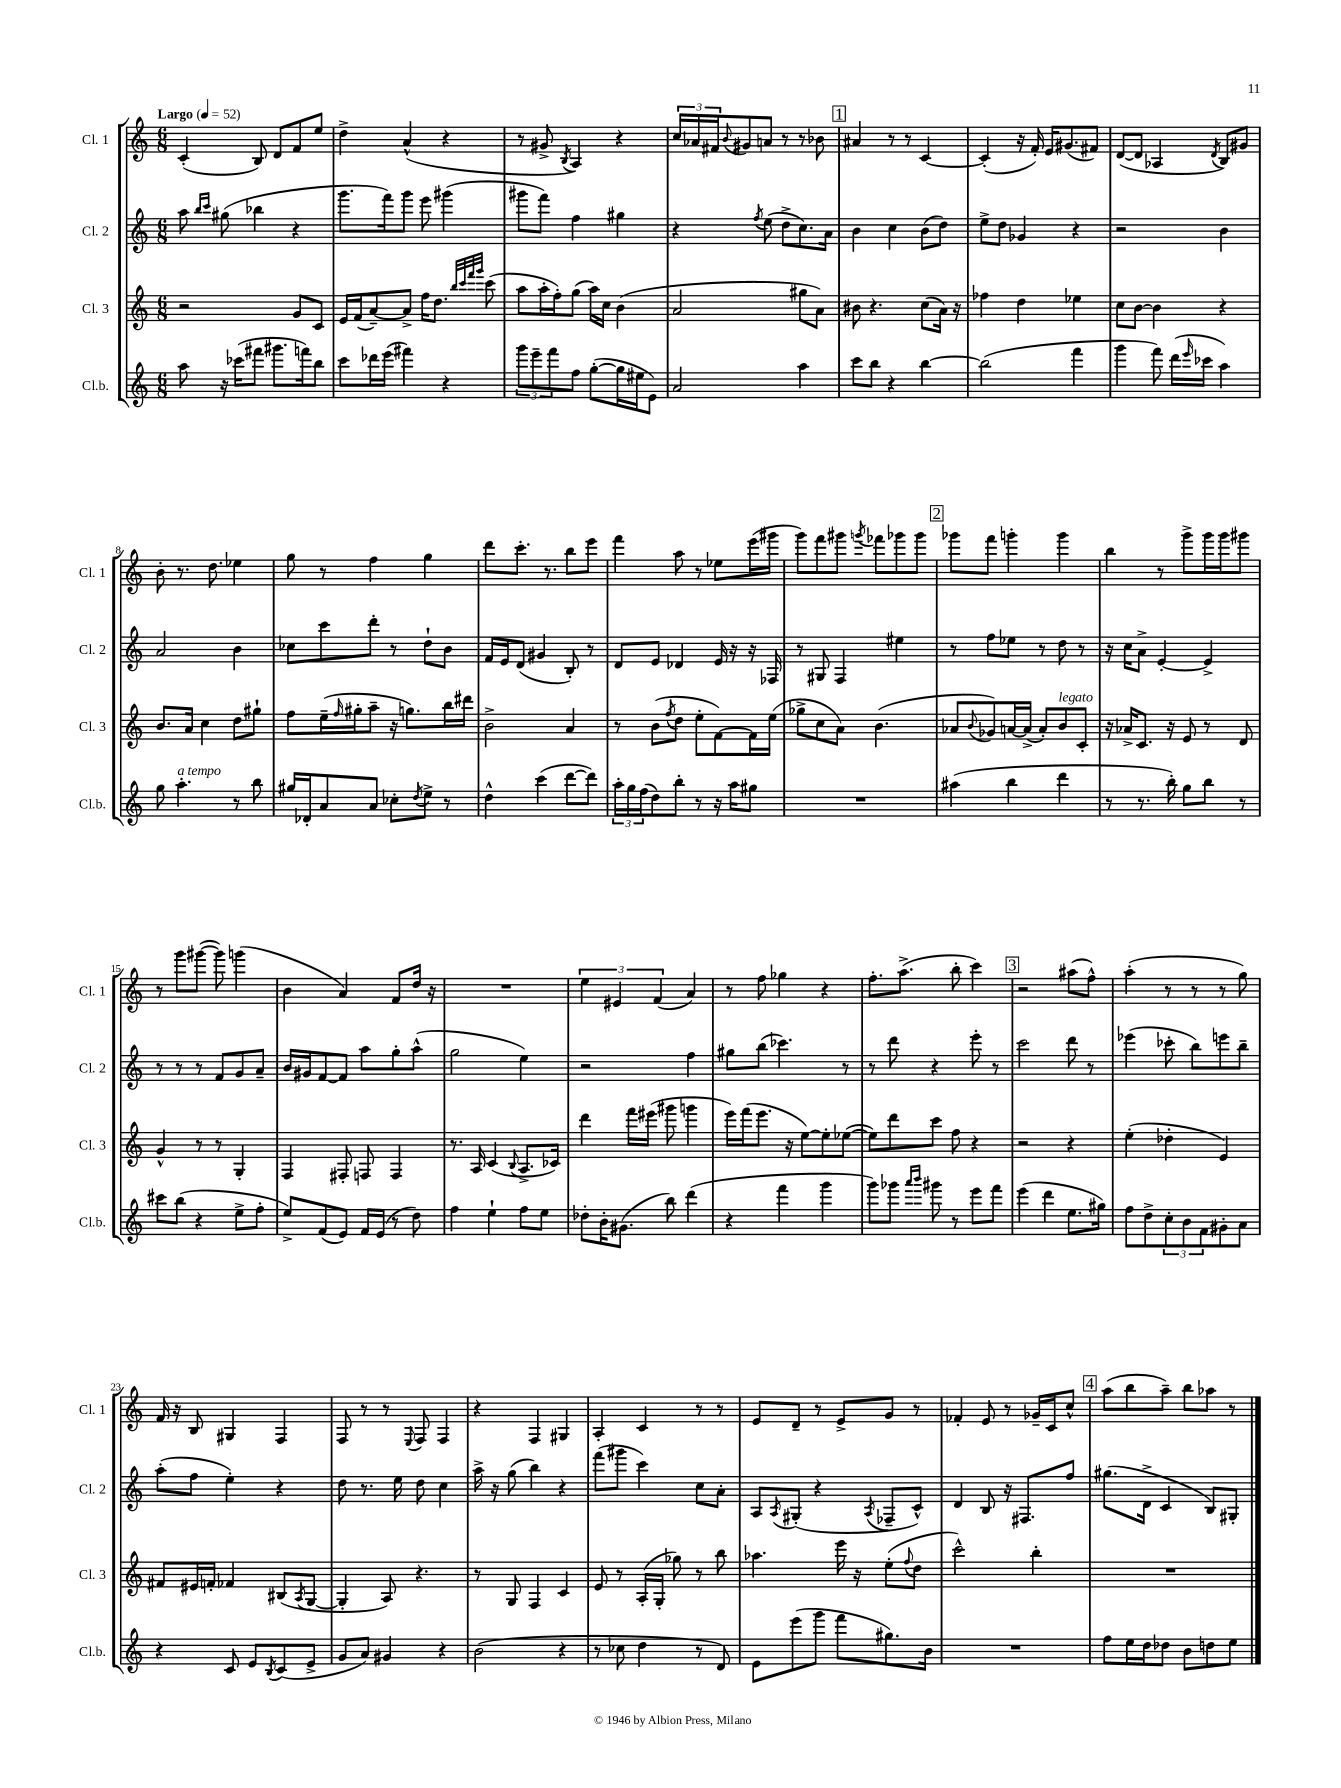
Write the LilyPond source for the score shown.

<<
\new StaffGroup <<
\new Staff = "s0" \with { instrumentName = "Cl. 1" shortInstrumentName = "Cl. 1" } {
    \clef treble \key c \major \numericTimeSignature \time 6/8 \tempo "Largo" 4 = 52
    c'4-.( b8) d'8 f'8 e''8 |
    d''4-> a'4-^( r4 |
    r8 gis'8-> \acciaccatura { b8 } a4) r4 |
    \tuplet 3/2 { c''16 aes'16 fis'16 } \appoggiatura { b'8 } gis'8 a'8 r8 r8 bes'8 |
    \mark \markup { \box "1" } ais'4 r8 r8 c'4~ |
    c'4-.( r16 f'16-.) e'16 gis'8.( fis'8) |
    d'8~( d'8 aes4 \acciaccatura { d'8 } b8) gis'8 |
    b'8-. r8. d''8. ees''4 |
    g''8 r8 f''4 g''4 |
    d'''8 c'''8.-. r8. b''8 e'''8 |
    f'''4 a''8 r8 ees''8 e'''16( gis'''16 |
    g'''8) f'''8 gis'''8 \acciaccatura { g'''8 } fes'''8 ges'''8 ges'''8 |
    \mark \markup { \box "2" } ges'''8 f'''8 g'''4-. g'''4 |
    b''4 r8 g'''8-> g'''16 g'''16 gis'''8 |
    r8 g'''8 gis'''8~( gis'''8) g'''4( |
    b'4 a'4) f'8 d''16 r16 |
    R2. |
    \tuplet 3/2 { e''4 eis'4 f'4( } a'4) |
    r8 f''8 ges''4 r4 |
    f''8.-. a''8.->( b''8-. c'''4) |
    \mark \markup { \box "3" } r2 ais''8( f''8-^) |
    a''4-.( r8 r8 r8 g''8) |
    f'16 r16 b8 gis4 f4 |
    f8 r8 r8 \appoggiatura { e8 } f8 f4 |
    r4 f4 gis4 |
    a4-. c'4 r8 r8 |
    e'8 d'8-- r8 e'8-> g'8 r8 |
    fes'4-. e'8 r8 ges'16-- c'16 c''8-^ |
    \mark \markup { \box "4" } a''8( b''8 a''8--) b''8 aes''8 r8 \bar "|." |
}
\new Staff = "s1" \with { instrumentName = "Cl. 2" shortInstrumentName = "Cl. 2" } {
    \clef treble \key c \major \numericTimeSignature \time 6/8
    a''8 \grace { b''16 c'''16 } gis''8( bes''4 r4 |
    g'''8. f'''16) g'''8 e'''8 gis'''4( |
    gis'''8 f'''8) f''4 gis''4 |
    r4 \acciaccatura { f''8 } e''8( d''8-> c''8.) a'16 |
    \mark \markup { \box "1" } b'4 c''4 b'8( d''8) |
    e''8-> d''8 ges'4 r4 |
    r2 b'4 |
    a'2 b'4 |
    ces''8 c'''8 d'''8-. r8 d''8-! b'8 |
    f'16 e'16 d'8( gis'4 b8-.) r8 |
    d'8 e'8 des'4 e'16 r16 r16 fes16 |
    r8 gis8 f4 eis''4 |
    \mark \markup { \box "2" } r8 f''8 ees''8 r8 d''8 r8 |
    r16 c''16 a'8-> e'4~-. e'4-> |
    r8 r8 r8 f'8 g'8 a'8-- |
    b'16 gis'16 f'8~ f'8 a''8 g''8-. a''8-^( |
    g''2 e''4) |
    r2 f''4 |
    gis''8 b''8( ces'''4.) r8 |
    r8 d'''8 r4 e'''8-. r8 |
    \mark \markup { \box "3" } c'''2 d'''8 r8 |
    ees'''4( ces'''8-. b''8) e'''8 b''8-- |
    a''8-.( f''8 e''4-.) r4 |
    d''8 r8. e''16 d''8 c''4 |
    a''16-> r16 g''8( b''4) r4 |
    f'''8( gis'''8 c'''4) c''8 a'8-. |
    a8 \acciaccatura { a8 } gis8-.( r4 \acciaccatura { a8 } fes8-- c'8-^) |
    d'4 b8 r16 fis8. f''8 |
    \mark \markup { \box "4" } gis''8.( d'16-> c'4 b8) gis8-. \bar "|." |
}
\new Staff = "s2" \with { instrumentName = "Cl. 3" shortInstrumentName = "Cl. 3" } {
    \clef treble \key c \major \numericTimeSignature \time 6/8
    r2 g'8 c'8 |
    e'16 f'16( a'8~--) a'8-> f''16 d''8. \grace { b''32 c'''32 f'''32 g'''32 } c'''8( |
    a''8 a''16-. f''16-.) g''8( a''16) c''16 b'4( |
    a'2 gis''8 a'8) |
    \mark \markup { \box "1" } bis'8 r4. c''8( a'16) r16 |
    fes''4 d''4 ees''4 |
    c''8 b'8~ b'4 r4 |
    b'8. a'16 c''4 d''8 gis''8-! |
    f''8 e''16--( \grace { f''16 } gis''16-. a''8-- r16 g''8.) b''16 dis'''16 |
    b'2-> a'4 |
    r8 b'8( \acciaccatura { f''8 } d''8 e''8-. f'8~) f'16 e''16( |
    ges''8-> c''8 a'8) b'4.( |
    \mark \markup { \box "2" } aes'8 \appoggiatura { b'8 } ges'8) a'16~ a'16->( a'8-.) b'8^\markup { \italic "legato" } c'8-. |
    r16 aes'16-> c'8. r16 e'8 r8 d'8 |
    g'4-^ r8 r8 g4-. |
    f4 fis8-. f8 f4 |
    r8. a16 c'4( \appoggiatura { b8 } a8.-> ces'16) |
    d'''4 f'''16 eis'''16( gis'''8 g'''4 |
    e'''16) f'''16( e'''8. r16 e''8~) e''8-. ees''8~( |
    ees''8) d'''8 c'''8 f''8 r4 |
    \mark \markup { \box "3" } r2 r4 |
    e''4-.( des''4-. e'4) |
    fis'8 eis'16 f'16-. fes'4 bis8( \acciaccatura { a8 } g8~ |
    g4-. a8) r4. |
    r8 g8 f4 c'4 |
    e'8 r8 a16-.( g16-. ges''8) r8 b''8 |
    aes''4. e'''16 r16 e''8-.( \appoggiatura { f''8 } d''8 |
    c'''2-^) b''4-. |
    \mark \markup { \box "4" } R2. \bar "|." |
}
\new Staff = "s3" \with { instrumentName = "Cl.b." shortInstrumentName = "Cl.b." } {
    \clef treble \key c \major \numericTimeSignature \time 6/8
    a''8 r16 ces'''16( fis'''8 gis'''8. f'''16) b''8 |
    c'''8 des'''16 e'''16( fis'''4) r4 |
    \tuplet 3/2 { g'''8 e'''8-- f'''8 } f''8 g''8~-.( g''16 eis''16 e'8) |
    a'2 a''4 |
    \mark \markup { \box "1" } c'''8 b''8 r4 b''4~ |
    b''2( f'''4 |
    g'''4 f'''8) d'''16( \grace { e'''16 } ces'''16 a''4) |
    g''8 a''4.-.^\markup { \italic "a tempo" } r8 b''8 |
    gis''16 des'16-. a'8 a'8 ces''8-. \acciaccatura { d''8 } e''8-> r8 |
    d''4-^ c'''4( d'''8~ d'''8) |
    \tuplet 3/2 { a''16-. g''16 f''16( } d''8) b''8-. r8 r16 a''16 gis''8 |
    R2. |
    \mark \markup { \box "2" } ais''4( b''4 d'''4 |
    r8 r8. b''16-.) g''8 b''8 r8 |
    cis'''8 b''8( r4 e''8-> f''8-. |
    e''8->) f'8( e'8) f'16 e'16( r8 d''8) |
    f''4 e''4-! f''8 e''8 |
    des''8-. b'16-. gis'8.( b''8) d'''4( |
    r4 f'''4 g'''4 |
    g'''8) ges'''8 \grace { a'''16 b'''16 } gis'''8 r8 e'''8 f'''8 |
    \mark \markup { \box "3" } e'''4( d'''4 e''8. gis''16) |
    f''8 d''8-> \tuplet 3/2 { c''8-. b'8 f'8 } gis'8-. a'8 |
    r4 c'8 e'8 \acciaccatura { b8 } c'8( e'8-> |
    g'8 a'8) gis'4 r4 |
    b'2( r4 |
    r8 ces''8 d''4 r8 d'8) |
    e'8 e'''8( g'''8 f'''8 gis''8.) b'16 |
    R2. |
    \mark \markup { \box "4" } f''8 e''16 d''16 des''8 b'8 d''8 e''8 \bar "|." |
}
>>
>>
